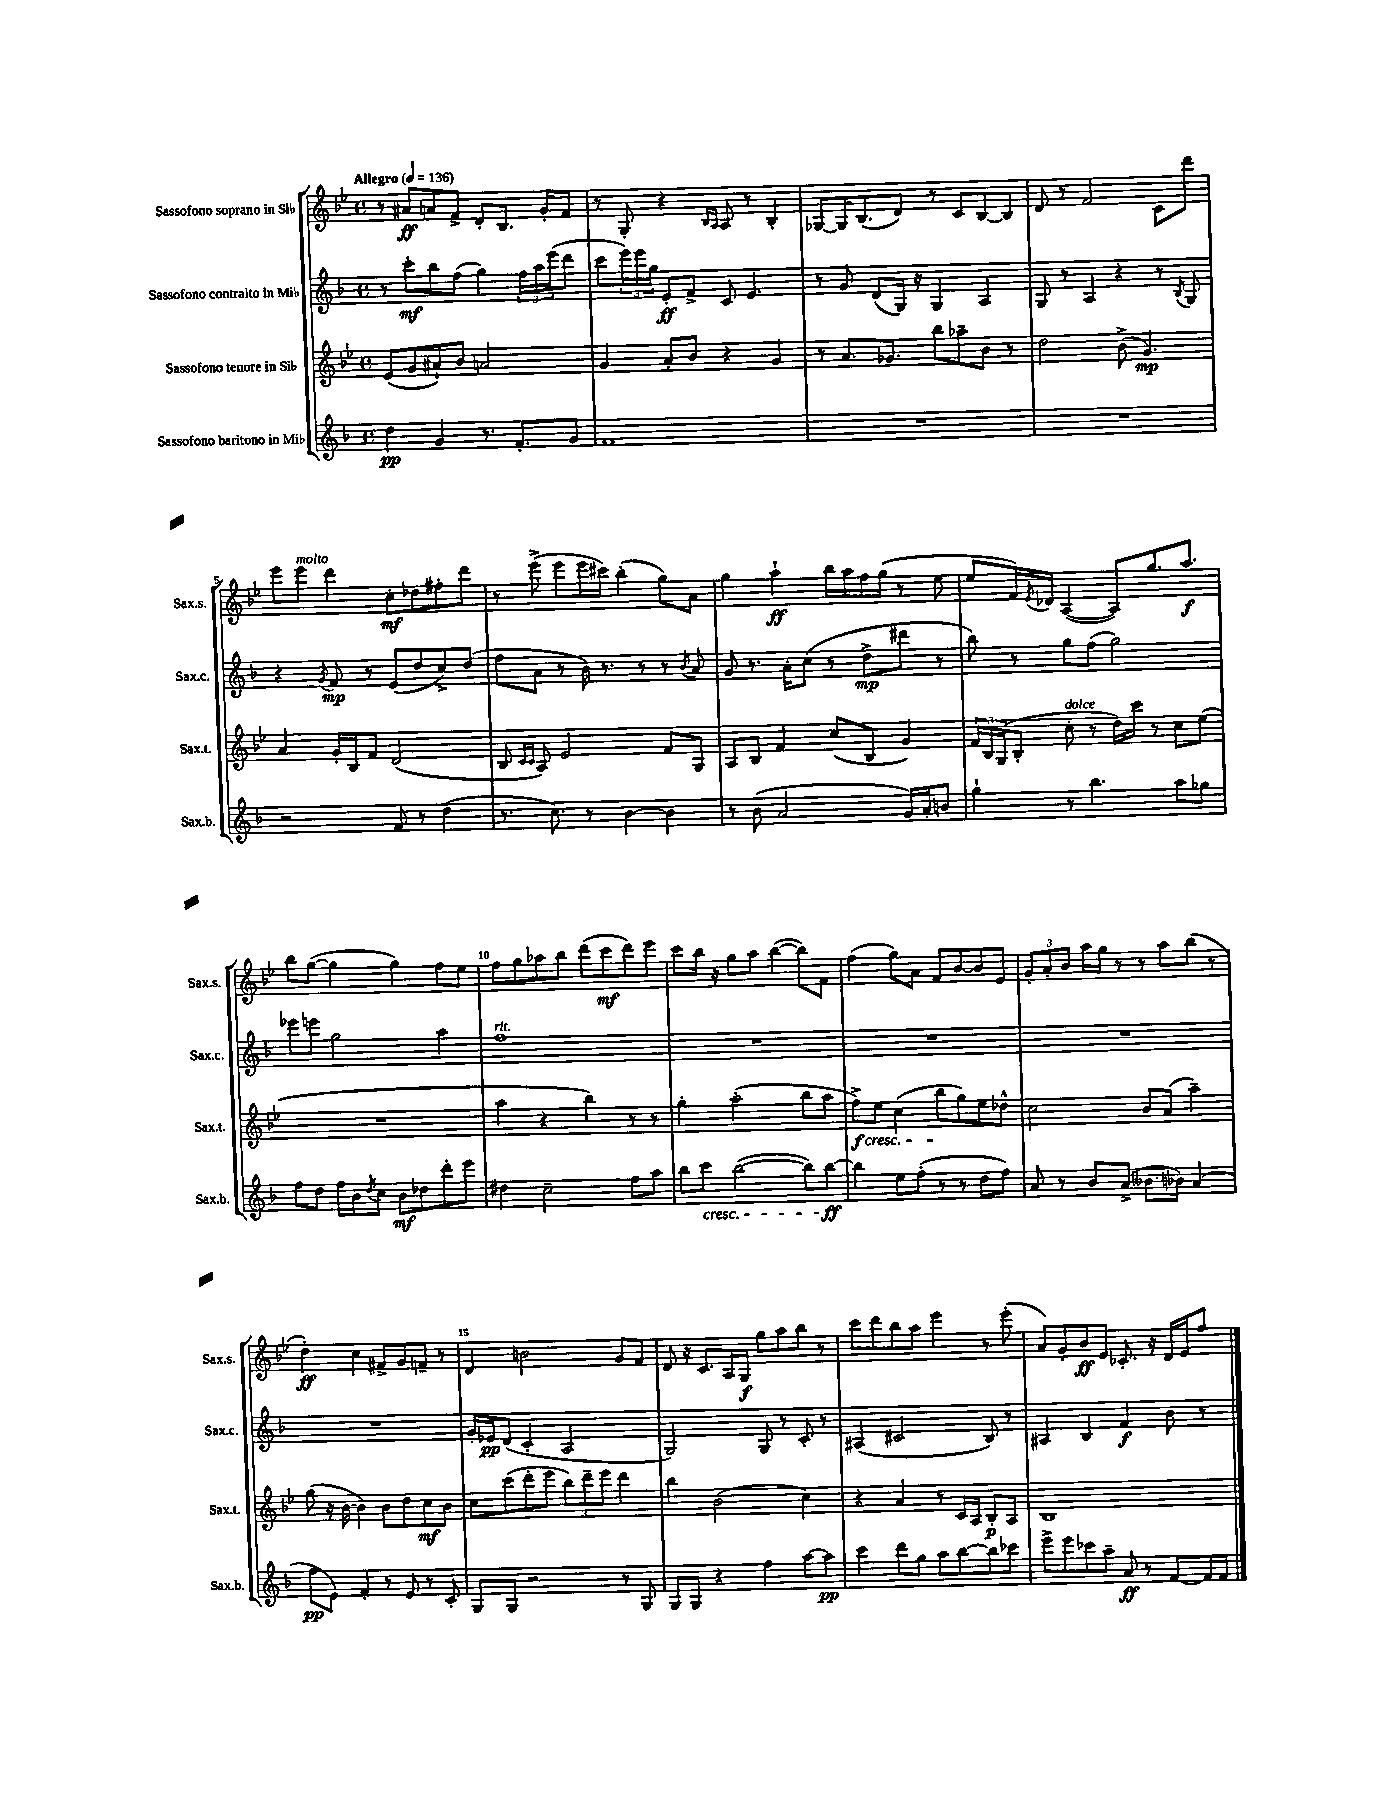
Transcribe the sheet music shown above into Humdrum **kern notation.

**kern	**kern	**kern	**kern
*staff4	*staff3	*staff2	*staff1
*clefG2	*clefG2	*clefG2	*clefG2
*k[b-]	*k[b-e-]	*k[b-]	*k[b-e-]
*M4/4	*M4/4	*M4/4	*M4/4
*met(c)	*met(c)	*met(c)	*met(c)
*MM136	*MM136	*MM136	*MM136
4dd	(8e-	8r	8r
.	8g	8ccc'	8a#
4g	8a#`)	8bb-	8a
.	8b-	(8ff	8f^
8.r	2a	4gg)	8d'
.	.	.	8.B-
8.f'	.	.	.
.	.	24ff	.
.	.	24aa	.
.	.	.	16g'
.	.	(24eee	.
8g	.	8ddd	8f
=	=	=	=
1f	4g	8ccc	8r
.	.	24eee)	8G'
.	.	24eee	.
.	.	24gg	.
.	8a'	8e'	4r
.	8b-	8f^	.
.	.	.	16qqB-
.	.	.	16qqA
.	4r	8c	8A
.	.	4.e	8r
.	4g	.	4B-'
=	=	=	=
1r	8r	8r	[8G-
.	8.a	8g	16G-]
.	.	.	(8.B-
.	.	(8d	.
.	8.g-	.	.
.	.	16G)	8d)
.	.	16r	.
.	8bb-	4G	8r
.	8aa-~	.	8c
.	8b-	4A	[8B-
.	8r	.	8B-]
=	=	=	=
1r	2dd	8G	8d
.	.	8r	8r
.	.	4A	2f
.	(8b-^	4r	.
.	4.g)	.	.
.	.	8r	8c
.	.	8qB-	.
.	.	8G	8ddd
=	=	=	=
2r	4a	4r	8eee-
.	.	.	8eee-
.	.	8qg	.
.	16g'	8f	4ddd
.	16B-	.	.
.	8f	8r	.
8f	(2d	(8e	8cc'
8r	.	8dd	8dd-
(4dd	.	8cc^)	8ff#'
.	.	(8dd	8ddd
=	=	=	=
8.r	8B-	8ff	8r
.	16qqc	.	.
.	16qqc	.	.
.	8A)	8a	(8eee-^
8.cc)	.	.	.
.	2e-	8r	8eee-
8r	.	16b-)	16eee-
.	.	8.r	16ccc#)
[4b-	.	.	(4bb-'
.	.	8r	.
4b-]	8f	8r	8gg)
.	.	8qb-	.
.	8G	8a	8a
=	=	=	=
8r	8A	8g	4gg
(8b-	8B-	8.r	.
2a	4f	.	4aa`
.	.	16a'	.
.	.	(8cc	.
.	(8cc	8r	16bb-
.	.	.	16aa
.	8B-	8dd^	16ff
.	.	.	(16gg
16g)	4g)	8ddd#	8r
16a'	.	.	.
8b	.	8r	8ee-
=	=	=	=
4gg`	24f	8bb-)	8ee-
.	24B-	.	.
.	(24G	.	.
.	8B-'	8r	16f)
.	.	.	8qe-
.	.	.	16d-
8r	8cc'	8gg	([4A
4.bb-	8r	(8ff	.
.	16dd)	2gg)	8A])
.	16ccc	.	.
.	8r	.	8.gg
8aa	8cc	.	.
.	.	.	8.aa
8gg-	(8ee-	.	.
=	=	=	=
8ff	1r	8eee-	8bb-
8dd	.	8eee	([8gg
16ff	.	2gg	4gg]
16b-	.	.	.
8qdd	.	.	.
8cc	.	.	.
8b-	.	.	4gg)
8dd-	.	.	.
8ddd'	.	4aa	8ff
8eee	.	.	8ee-
=	=	=	=
4dd#	4aa	1ff	8ff
.	.	.	8gg
2cc~	4r	.	8aa-
.	.	.	8bb-
.	4bb-)	.	(8ddd
.	.	.	8ccc
8ff	8r	.	8ddd)
8aa	8r	.	8eee-
=	=	=	=
8bb-	4gg'	1r	8ccc
8ccc	.	.	16bb-
.	.	.	16r
([2bb-	(2aa'	.	8gg
.	.	.	8aa
.	.	.	([4bb-
8bb-])	8bb-	.	8bb-])
[8bb-	8aa	.	8f
=	=	=	=
4bb-]	8ff^)	1r	(4ff
.	8ee-	.	.
8ee	(4cc	.	8gg)
(8ff'	.	.	8a
8r	8bb-	.	8f
8r	8gg)	.	[8b-
8dd	8ee-	.	8b-]
8ff)	8dd-^^	.	8e-
=	=	=	=
8a	2cc	1r	12g'
.	.	.	12a'
8r	.	.	.
.	.	.	12b-
8b-	.	.	16aa
.	.	.	16gg
(8a^	.	.	8r
8.b--	8b-	.	8r
.	(8a	.	8aa
16b-)	.	.	.
(4a	4aa~)	.	(8bb-
.	.	.	8r
=	=	=	=
8ff	(8gg	1r	4dd')
8e)	16r	.	.
.	[16b-	.	.
4f'	4b-])	.	4cc
8r	8b-	.	8f#^
8e	8dd	.	8g
8r	8cc	.	8f~
8c'	8b-	.	8r
=	=	=	=
8G	8cc	16g'	4d
.	.	16e-	.
8G	(8ccc	(8d	.
2r	8ddd'	4c'	2b
.	8eee-	.	.
.	12bb-)	2A	.
.	12ddd~	.	.
.	12eee-	.	.
8r	4ddd	.	8g
8G	.	.	8f
=	=	=	=
8G	4bb-	2G)	8d
8G	.	.	16r
.	.	.	8.c
4r	(2b-	.	.
.	.	.	16A
.	.	.	16G
4ff	.	8G	8gg
.	.	8r	8aa
[8aa	4cc)	8c'	8bb-
8aa]	.	8r	8r
=	=	=	=
4ccc	4r	(4A#	8ccc
.	.	.	8ddd
8ddd	4a	2c#	8bb-
8gg	.	.	8aa
8aa	8r	.	4eee-
[8bb-	16c	.	.
.	16A	.	.
8bb-]	8B-'	8B-)	8r
8ccc-	8A	8r	(8eee-'
=	=	=	=
8eee^	1B-	4A#	8a)
8eee	.	.	8g'
8ccc-	.	4B-	8b-
8aa~	.	.	8e-
8a	.	4f	8.c-'
8r	.	.	.
.	.	.	16r
[8f	.	8b-	16d
.	.	.	16e-
16f]	.	8r	8ff
16f	.	.	.
==	==	==	==
*-	*-	*-	*-
